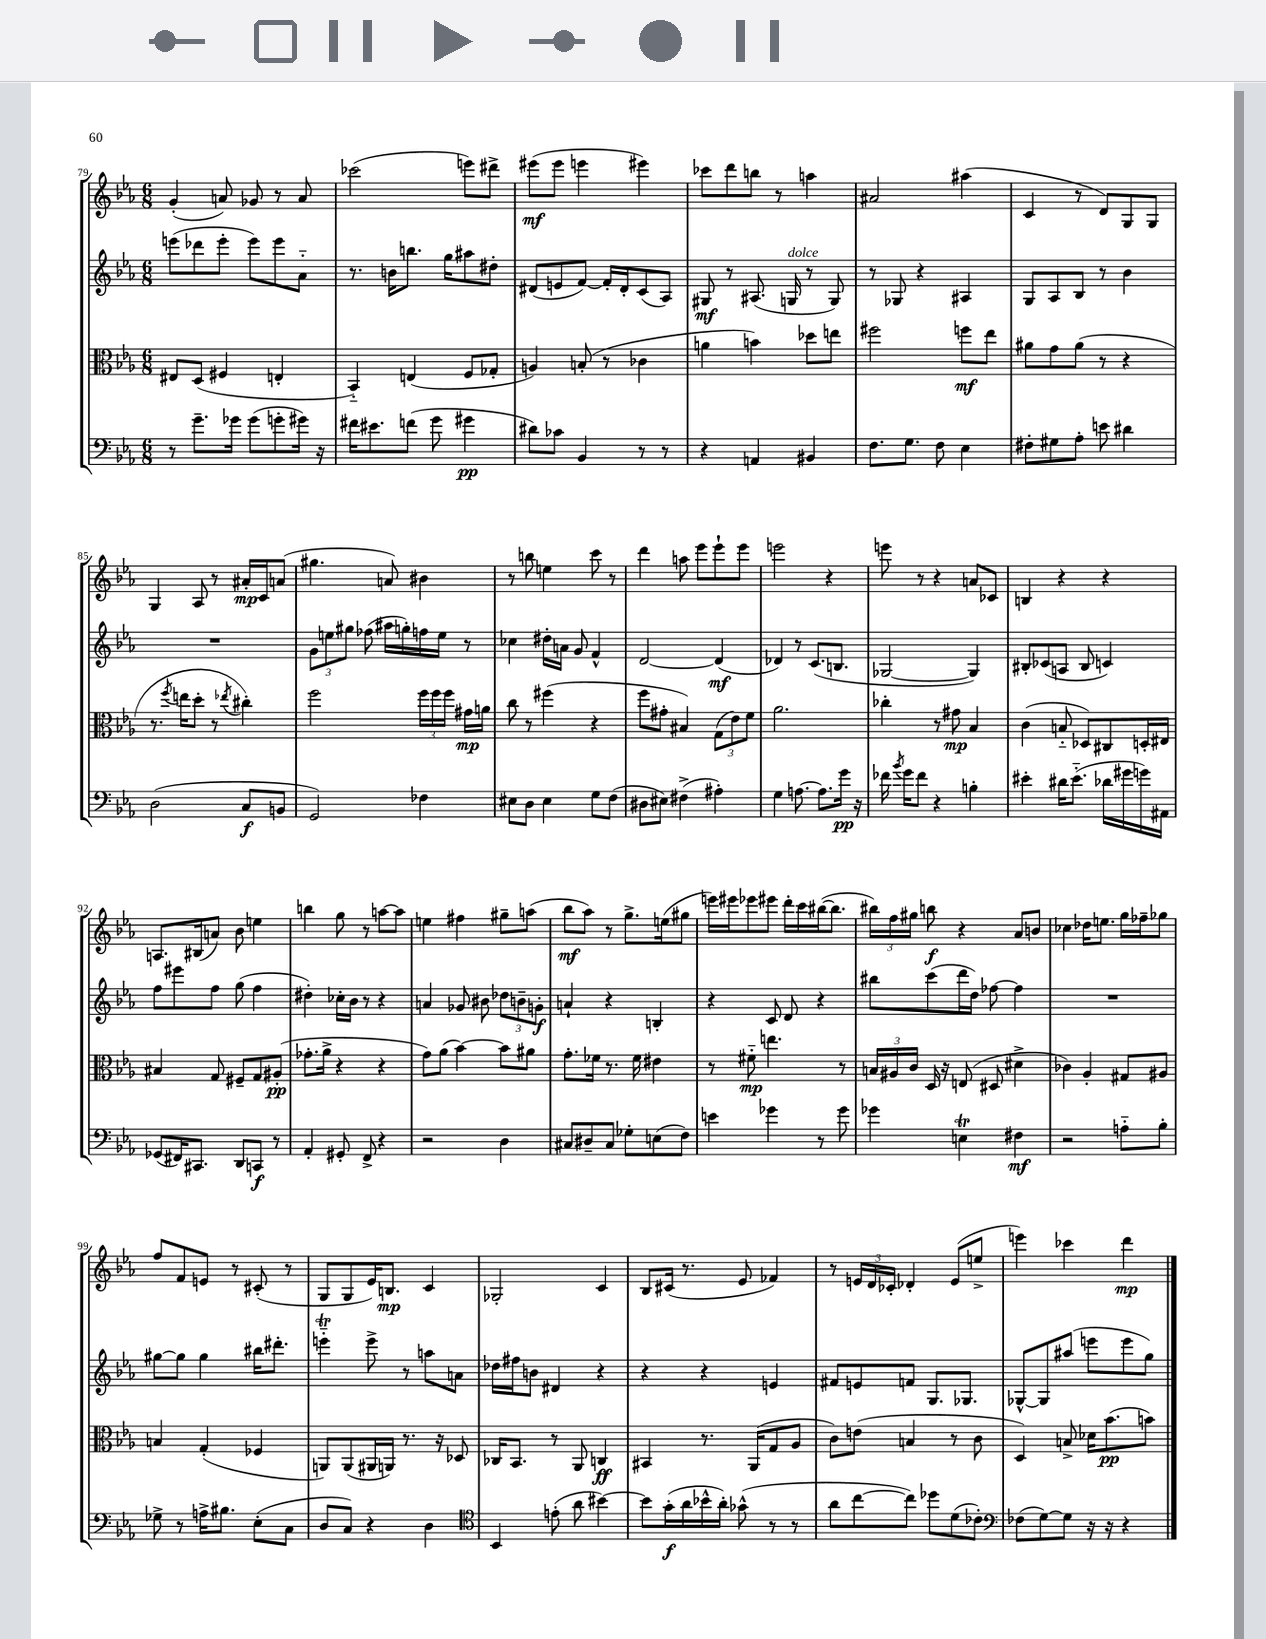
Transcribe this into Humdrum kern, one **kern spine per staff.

**kern	**kern	**kern	**kern
*staff4	*staff3	*staff2	*staff1
*clefF4	*clefC3	*clefG2	*clefG2
*k[b-e-a-]	*k[b-e-a-]	*k[b-e-a-]	*k[b-e-a-]
*M6/8	*M6/8	*M6/8	*M6/8
8r	8E#/L	(8eee\L	(4g'/
8.g~\L	(8D/J	8ddd-\	.
.	4F#/	8eee'\J	8a/)
16g-\Jk	.	.	.
(8g-\L	.	8eee\L)	8g-/
8g'\	4E'/	8eee\	8r
16g#\Jk)	.	8a-'~\J	8a/
16r	.	.	.
=	=	=	=
16f#\LK	4BB-'~/)	8.r	(2ccc-\
8.e#\	.	.	.
.	.	16b\LK	.
(8f\J	(4E/	8.bb\J	.
8g\	.	.	.
.	.	16gg\LK	.
4g#\	8F/L	8aa#\	8eee\L)
.	8G-'/J	8dd#'\J	8ddd#^\J
=	=	=	=
8d#\L)	4A/)	(8d#/L	(8eee#\L
8c-\J	.	8e/	8eee#\J
4BB-/	(8B'/	[8f/J)	4eee\
.	8r	16f'/]LL	.
.	.	16d#'/J	.
8r	4c-\	(8c/	4eee#\)
8r	.	8A-/J)	.
=	=	=	=
4r	4a\	8G#/	8ccc-\L
.	.	8r	8ddd\
4AA/	4b\)	(8.A#/	8bb\J
.	.	.	8r
.	.	16G/	.
4BB#/	8dd-\L	8r	4aa\
.	8ee\J	8G/)	.
=	=	=	=
8.F\L	2ff#\	8r	2a#/
.	.	8G-/	.
8.G\J	.	.	.
.	.	4r	.
8F\	.	.	.
4E-\	8ff\L	4A#/	(4aa#\
.	8ee-\J	.	.
=	=	=	=
8F#'\L	8a#\L	8G/L	4c/
8G#\	8g\	8A-/	.
8A-'\J	(8a#\J	8B-/J	8r
8e\	8r	8r	8d/L)
4d#\	4r	4b-\	8G/
.	.	.	8G/J
=	=	=	=
(2D\	8.r	2.r	4G/
.	8qff/	.	.
.	16ee\LK	.	.
.	8dd'\J	.	8A-/
.	8r	.	8r
.	8qee-/	.	.
8C/L	4cc#'\)	.	16a#'/LL
.	.	.	16c/J
8BB/J	.	.	(8a/J
=	=	=	=
2GG/)	2ff\	12g\L	4.gg#\
.	.	12ee\	.
.	.	12gg#\J	.
.	.	(8ff-\	.
.	.	16aa#\LL	8a/)
.	.	16gg'\)	.
4F-\	24ff\LL	16ff\	4b#\
.	24ff\	.	.
.	.	16ee\JJ	.
.	24ff\JJ	.	.
.	16g#\LL	8r	.
.	16a\JJ	.	.
=	=	=	=
8E#\L	8cc\	4cc-\	8r
8D\J	8r	.	8bb\
4E#\	(4ff#\	16dd#'\LL	4ee\
.	.	16a\JJ	.
.	.	8g/	.
8G\L	4r	4f^^/	8ccc\
(8F\J	.	.	8r
=	=	=	=
8D#\L	8ff\L	[2d/	4ddd\
8E#\J)	8g#'\J	.	.
(4F#^\	4B#/)	.	8aa\
.	.	.	8eee-\L
4A#'\)	(12G\L	(4d/]	8eee-`\
.	12e-\)	.	.
.	.	.	8eee-\J
.	12f\J	.	.
=	=	=	=
4G\	2.a-\	4d-/)	2eee\
[8.A\	.	8r	.
.	.	(8.c/L	.
8.A\]L	.	.	.
.	.	.	4r
.	.	8.B/J	.
16g\Jk	.	.	.
16r	.	.	.
=	=	=	=
16f-\	4cc-'\	[2G-/	8eee\
8qb-/	.	.	.
16g\LK	.	.	.
8f-\J	.	.	8r
4r	8r	.	4r
.	8g#\	.	.
4B'\	4B-/	4G-/])	8a/L
.	.	.	8c-/J
=	=	=	=
4e#'\	(4c\	8B#'/L	4B/
.	.	(8c-/	.
16d#\LK	8B'~/	8A/J	4r
(8.e#'~\J	.	.	.
.	8D-/L)	8B#/	.
16d-\LL	8C#/	4c/)	4r
16g#\	.	.	.
16g\)	16D'/L	.	.
16AA#\JJ	16E#/JJ	.	.
=	=	=	=
(8GG-/L	4B#/	8ff\L	8.A/L
16FF#/K)	.	8eee#\	.
8.CC#/J	.	.	(16B#/k
.	8G/	8ff\J	8a/J)
8DD/L	8F#~/L	(8gg\	8b-\
8CC/J	8G/	4ff\	4ee\
8r	(8A#'/J	.	.
=	=	=	=
4AA-'/	8.g-'\L	4dd#'\)	4bb\
.	16a-^\Jk	.	.
8GG#'/	4r	16cc-'\LL	8gg\
.	.	16b-\JJ	.
8FF^/	.	8r	8r
4r	4r	4r	[8aa\L
.	.	.	8aa\]J
=	=	=	=
2r	8g\L)	4a/	4ee\
.	(8a-\J	.	.
.	[4b-\)	8g-/	4ff#\
.	.	8b#\	.
4D\	8b-\]L	12dd-\L	8gg#~\L
.	.	12b~\	.
.	8a#\J	.	(8aa\J
.	.	12g'\J	.
=	=	=	=
8C#/L	8.g'\L	4a`/	8bb-\L
8D#~/	.	.	8aa-\J)
.	16f-\Jk	.	.
8C#/J	8.r	4r	8r
8G-'\L	.	.	8.gg^\L
.	16f-\	.	.
(8E\	4e#\	4B'/	.
.	.	.	(16ee\k
8F\J)	.	.	8gg#\J
=	=	=	=
4e\	8r	4r	16eee\LL)
.	.	.	16eee#\J
.	8f#'~\	.	8eee-\
4g-\	4.ee\	8c/	8eee#\J
.	.	8d/	16ddd'\LL
.	.	.	16ccc\
8r	.	4r	([16bb#\J
.	.	.	8.bb#\]J
8g-\	8r	.	.
=	=	=	=
4g-\	24B/LL	8bb#\L	24bb#\LL)
.	24A#/	.	24ff\
.	24c/JJ	.	24gg#\JJ
.	16D/	(8ccc\	8bb\
.	16r	.	.
4E\	(8E/	16ddd\L	4r
.	.	16dd\JJ)	.
.	8D#/	[8ff-\	.
4F#\	4d#^\	4ff-\]	8a-/L
.	.	.	8b/J
=	=	=	=
2r	4c-\)	2.r	4cc-\
.	4A-'/	.	16dd-\LK
.	.	.	8.ee\J
8A'~\L	8G#/L	.	16gg\LL
.	.	.	16ff-~\J
8B-'\J	8A#/J	.	8gg-\J
=	=	=	=
8G-^\	4B/	[8gg#\L	8ff/L
8r	.	8gg#\]J	8f/
16A^\LK	(4G'/	4gg#\	8e/J
8.B#\J	.	.	.
.	.	.	8r
(8E-'\L	4F-/	16bb#\LK	(8c#'/
.	.	8.ddd#'\J	.
8C\J	.	.	8r
=	=	=	=
8D/L	8AA/L)	4eee'~\	8G/L
8C/J)	(8AA/	.	8G/
4r	16AA#/L	8eee^\	16e-/K)
.	16AA/JJ)	.	8.B/J
.	8.r	8r	.
4D\	.	8aa\L	4c/
.	16r	.	.
.	8D-/	8a\J	.
=	=	=	=
*clefC4	*	*	*
4BB-/	16C-/LK	16dd-\LL	2G-'/
.	8.BB-/J	16ff#\J	.
.	.	8b\J	.
(8e'\	8r	4d#/	.
8a-\	8AA-/	.	.
[4b#\)	4C/	4r	4c/
=	=	=	=
8b#\]L	4BB#/	4r	8B-/L
(16g'\L	.	.	(16c#/Jk
16a-\	.	.	8.r
16b-^^\	8.r	4r	.
16a-'\JJ)	.	.	.
(8g-^^\	.	.	8e-/
.	(16AA-/LK	.	.
8r	8G/	4e/	4f-/)
8r	8A-/J	.	.
=	=	=	=
8a-\L	8c\L)	8f#/L	8r
[8cc\	(8e\J	8e/	24e/LL
.	.	.	24d/
.	.	.	24c-'/JJ
8cc\]J)	4B/	8f/J	4d-'/
8dd-\L	.	8.G/L	.
(8d\	8r	.	(8e/L
.	.	8.G-/J	.
8c-'\J)	8c\	.	8ee^/J
=	=	=	=
*clefF4	*	*	*
(8F-\L	4D/)	[8G-^^/L	4eee\)
[8G\)	.	8G-/]	.
8G\]J	8B^/	(8aa#/J	4ccc-\
16r	16d-\LK	8eee\L	.
16r	(8.b-\	.	.
4r	.	8eee\	4ddd\
.	8b\J)	8gg\J)	.
==	==	==	==
*-	*-	*-	*-
